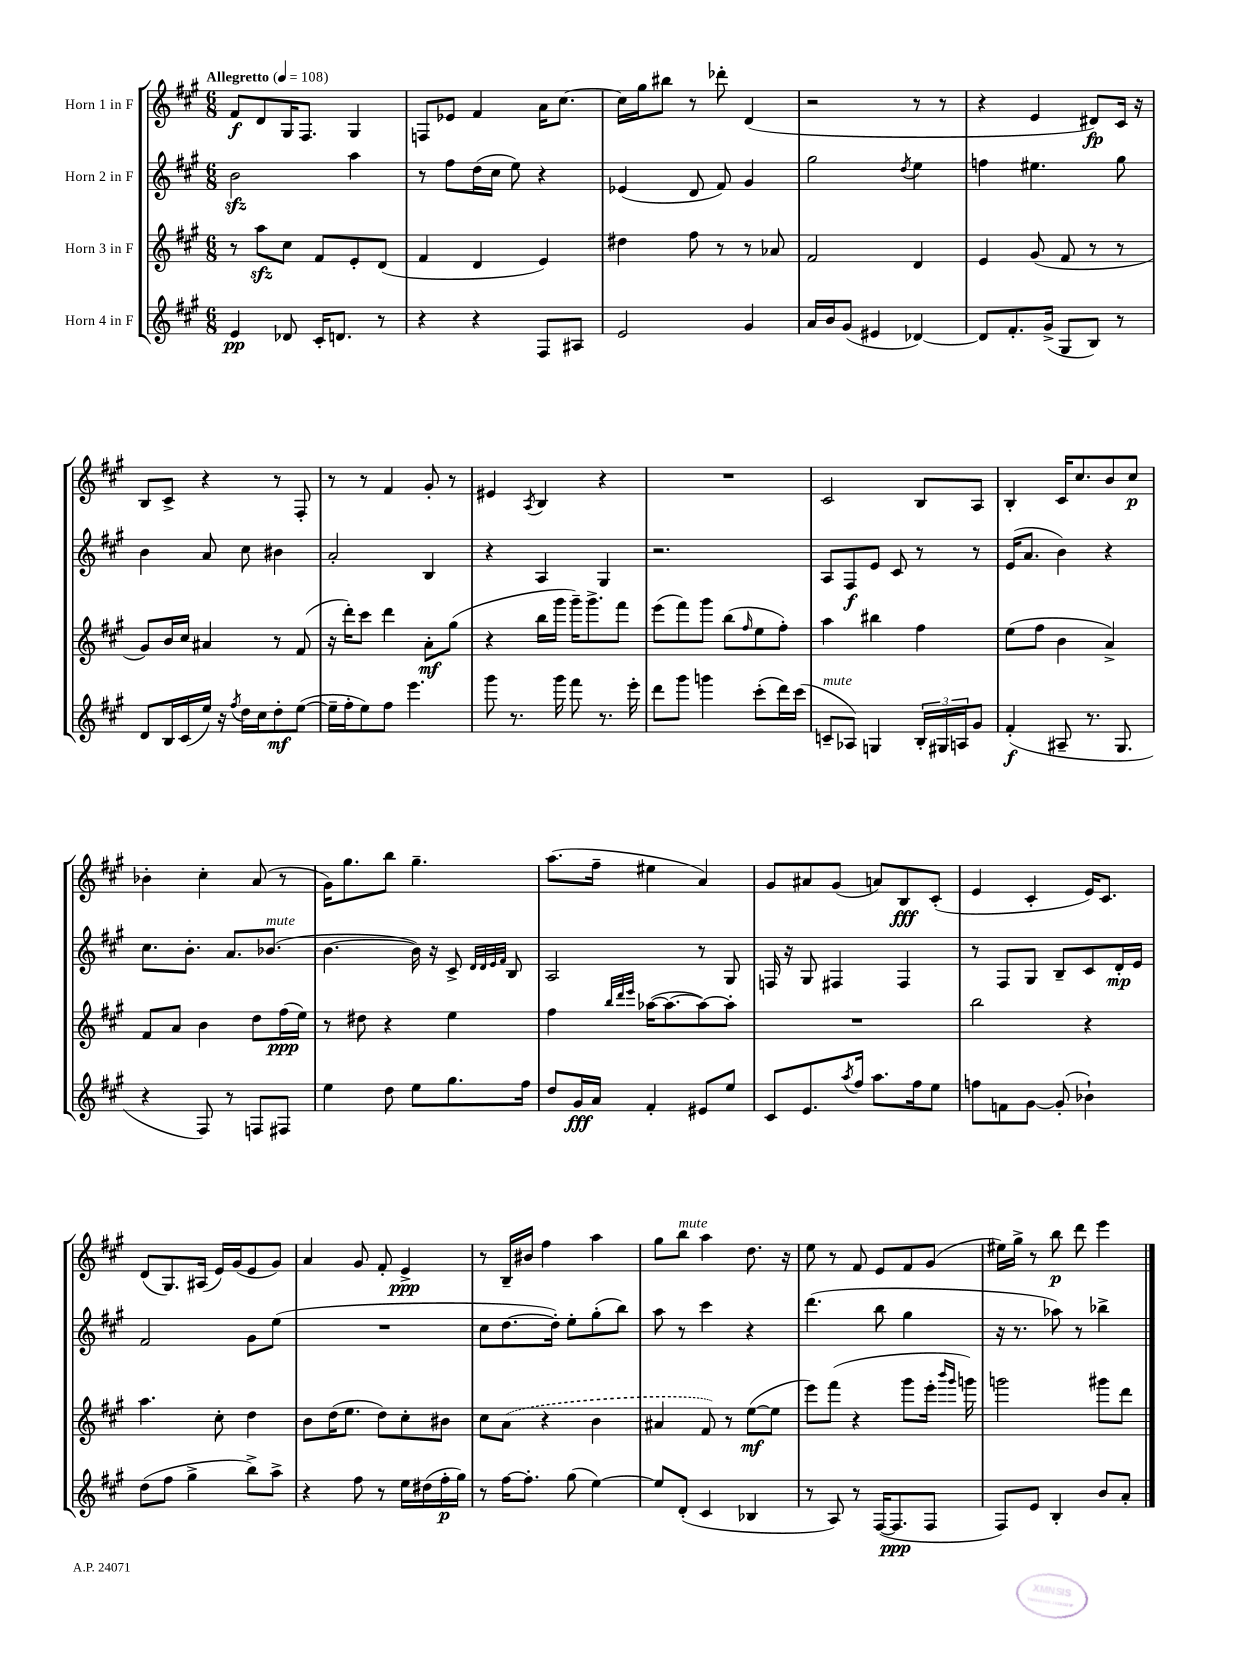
<<
\new StaffGroup <<
\new Staff = "s0" \with { instrumentName = "Horn 1 in F" } {
    \clef treble \key a \major \numericTimeSignature \time 6/8 \tempo "Allegretto" 4 = 108
    fis'8\f d'8 gis16 fis8. gis4 |
    f8 ees'8 fis'4 a'16 cis''8.~ |
    cis''16 gis''16 bis''8 r8 des'''8-. d'4( |
    r2 r8 r8 |
    r4 e'4 dis'8\fp) cis'16 r16 |
    b8 cis'8-> r4 r8 fis8-. |
    r8 r8 fis'4 gis'8-. r8 |
    eis'4 \acciaccatura { a8 } b4 r4 |
    R2. |
    cis'2 b8 a8 |
    b4-. cis'16 cis''8. b'8 cis''8\p |
    bes'4-. cis''4-. a'8( r8 |
    gis'16) gis''8. b''8 gis''4.-- |
    a''8.( fis''16-- eis''4 a'4) |
    gis'8 ais'8 gis'8( a'8) b8\fff cis'8-.( |
    e'4 cis'4-. e'16) cis'8. |
    d'8( gis8.) ais16( e'16) gis'16( e'8 gis'8) |
    a'4 gis'8 fis'8-. e'4->\ppp |
    r8 b16-- bis'16 fis''4 a''4 |
    gis''8 b''8^\markup { \italic "mute" } a''4 d''8. r16 |
    e''8 r8 fis'8 e'8 fis'8 gis'8( |
    eis''16) gis''16-> r8 b''8\p d'''8 e'''4 \bar "|." |
}
\new Staff = "s1" \with { instrumentName = "Horn 2 in F" } {
    \clef treble \key a \major \numericTimeSignature \time 6/8
    b'2\sfz a''4 |
    r8 fis''8 d''16( cis''16 e''8) r4 |
    ees'4( d'8 fis'8) gis'4 |
    gis''2 \acciaccatura { d''8 } e''4 |
    f''4 eis''4. gis''8 |
    b'4 a'8 cis''8 bis'4 |
    a'2-. b4 |
    r4 a4 gis4 |
    r2. |
    a8 fis8\f e'8 cis'8 r8 r8 |
    e'16( a'8. b'4) r4 |
    cis''8. b'8.-. a'8. bes'8.^\markup { \italic "mute" }( |
    b'4.~ b'16) r16 cis'8-> \grace { d'32 d'32 e'32 fis'32 } b8 |
    a2 r8 gis8 |
    f16 r16 gis8 fis4 fis4 |
    r8 fis8 gis8 b8-- cis'8 d'16-.\mp e'16 |
    fis'2 gis'8 e''8( |
    R2. |
    cis''8 d''8.~ d''16-.) e''8-. gis''8-.( b''8) |
    a''8 r8 cis'''4 r4 |
    d'''4.( b''8 gis''4 |
    r16 r8. aes''8) r8 bes''4-> \bar "|." |
}
\new Staff = "s2" \with { instrumentName = "Horn 3 in F" } {
    \clef treble \key a \major \numericTimeSignature \time 6/8
    r8 a''8\sfz cis''8 fis'8 e'8-. d'8( |
    fis'4 d'4 e'4) |
    dis''4 fis''8 r8 r8 aes'8 |
    fis'2 d'4 |
    e'4 gis'8( fis'8 r8 r8 |
    gis'8) b'16 cis''16 ais'4 r8 fis'8( |
    r16 d'''16-.) cis'''8 d'''4 a'8-.\mf gis''8( |
    r4 b''16 gis'''16 gis'''16--) gis'''8.-> fis'''8 |
    e'''8( fis'''8) gis'''8 b''8( \grace { fis''16 } e''8 fis''8-.) |
    a''4 bis''4 fis''4 |
    e''8( fis''8 b'4 a'4->) |
    fis'8 a'8 b'4 d''8 fis''16\ppp( e''16) |
    r8 dis''8 r4 e''4 |
    fis''4 \grace { b''32 d'''32 e'''32 } aes''16~( aes''8.~ aes''8~) aes''8-. |
    R2. |
    b''2 r4 |
    a''4. cis''8-. d''4 |
    b'8 d''16( e''8. d''8) cis''8-. bis'8 |
    cis''8 \once \slurDashed a'8( r4 b'4 |
    ais'4 fis'8) r8 e''8~\mf( e''8 |
    e'''8) fis'''8( r4 gis'''8 e'''16-. \grace { b'''16 gis'''16 } g'''16) |
    g'''2 gis'''8 d'''8 \bar "|." |
}
\new Staff = "s3" \with { instrumentName = "Horn 4 in F" } {
    \clef treble \key a \major \numericTimeSignature \time 6/8
    e'4\pp des'8 cis'16-. d'8. r8 |
    r4 r4 fis8 ais8 |
    e'2 gis'4 |
    a'16 b'16 gis'8( eis'4 des'4~) |
    des'8 fis'8.-. gis'16->( gis8 b8) r8 |
    d'8 b16 cis'16( e''16) r16 \acciaccatura { fis''8 } d''16 cis''16 d''8-.\mf e''8~( |
    e''16-- fis''16-. e''8) fis''8 e'''4. |
    gis'''8 r8. gis'''16 fis'''8 r8. e'''16-. |
    d'''8 gis'''8 g'''4 cis'''8-.( d'''16) cis'''16( |
    c'8--^\markup { \italic "mute" } aes8) g4 \tuplet 3/2 { b16-. gis16 a16 } gis'8 |
    fis'4-.\f( ais8-- r8. gis8. |
    r4 fis8) r8 f8 fis8 |
    e''4 d''8 e''8 gis''8. fis''16 |
    d''8 gis'16\fff a'16 fis'4-. eis'8 e''8 |
    cis'8 e'8. \acciaccatura { a''8 } fis''16 a''8. fis''16 e''8 |
    f''8 f'8 gis'8~ gis'8-.( bes'4-!) |
    d''8( fis''8 gis''4-> b''8->) a''8-> |
    r4 fis''8 r8 e''16 dis''16( fis''16-.\p gis''16) |
    r8 fis''16~ fis''8.-. gis''8( e''4~) |
    e''8 d'8-.( cis'4 bes4 |
    r8 a8) r8 fis16~( fis8.\ppp fis8 |
    fis8) e'8 b4-. b'8 a'8-. \bar "|." |
}
>>
>>
\layout { \context { \Score \remove "Bar_number_engraver" } }
